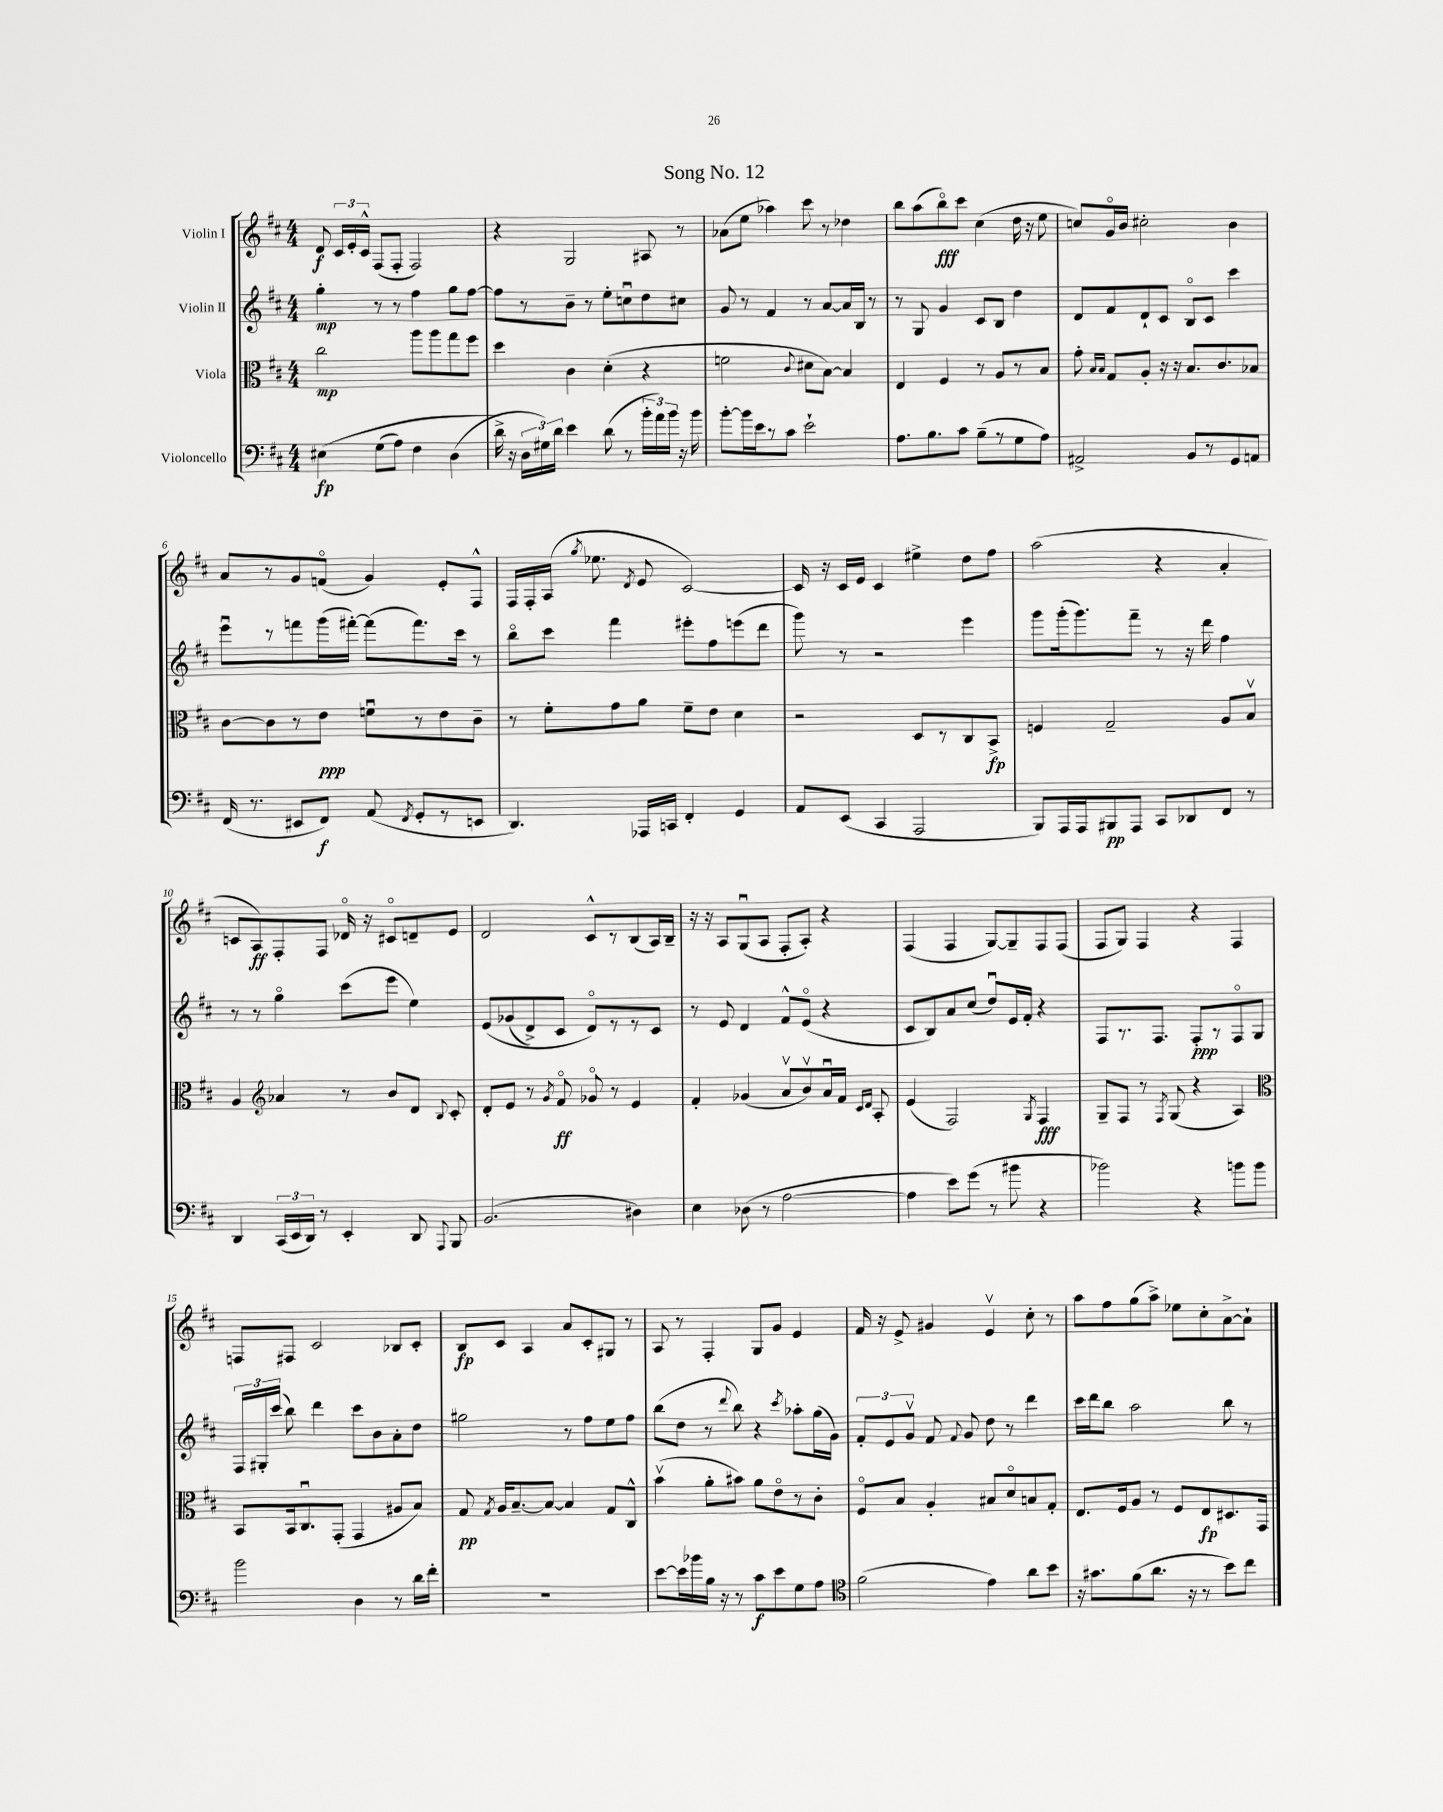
\header { title = "Song No. 12" }
<<
\new StaffGroup <<
\new Staff = "s0" \with { instrumentName = "Violin I" } {
    \clef treble \key d \major \numericTimeSignature \time 4/4
    \autoBeamOff d'8\f \tuplet 3/2 { cis'16[ e'16-. cis'16]-^ } fis8[( fis8]-. fis2) |
    r4 g2 ais8 r8 |
    aes'8[( e''8] aes''4) cis'''8 r8 des''4 |
    b''8[ a''8( b''8\flageolet\fff) cis'''8] cis''4( d''16 r16 e''8 |
    c''8[) g'16\flageolet b'16] cis''2-. b'4 |
    a'8[ r8 g'8 f'8]\flageolet( g'4) e'8[-. fis8]-^ |
    fis16[ fis16-. a16]( \acciaccatura { g''8 } ees''8. \acciaccatura { d'8 } e'8 cis'2~) |
    cis'16 r16 cis'16[ e'16] cis'4 eis''4-> d''8[ fis''8] |
    a''2( r4 a'4-. |
    c'8[ a8\ff) fis8-. fis8] des'16\flageolet r16 cis'8[\flageolet d'8-- e'8] |
    d'2 cis'8[-^ r8 b8( a16) b16]-- |
    r16 r16 a8[ g8\downbow( a8] fis8[-. a8]-.) r4 |
    fis4( fis4 g8[~) g8-- fis8 fis8]( |
    fis8[ g8]) fis4 r4 fis4 |
    f8[ fis8] cis'2 bes8[ cis'8]-. |
    b8[\fp cis'8] a4 a'8[ cis'8-. gis8] r8 |
    a8 r8 fis4-. g8[ g'8] e'4 |
    fis'16 r16 e'8-> gis'4 e'4\upbow cis''8-. r8 |
    a''8[ fis''8 g''8( a''8]->) ees''8[ cis''8-. a'8~-> a'8]-! \bar "|." |
}
\new Staff = "s1" \with { instrumentName = "Violin II" } {
    \clef treble \key d \major \numericTimeSignature \time 4/4
    \autoBeamOff g''4-.\mp r8 r8 fis''4 g''8[ fis''8]~ |
    fis''8[ r8 b'8]-- r8 e''8[-. c''8\downbow d''8 cis''8] |
    g'8 r8 fis'4 r8 a'8[~ a'16 b16] r8 |
    r8 g8 g'4 cis'8[ b8] d''4 |
    d'8[ fis'8 d'8-! cis'8] b8[\flageolet cis'8] cis'''4 |
    e'''8[\downbow r8 f'''8 g'''16( fis'''16]~-.) fis'''8[( fis'''8.) cis'''16] r8 |
    b''8[\flageolet cis'''8] fis'''4 eis'''8[-. fis''8 e'''8( d'''8] |
    g'''8) r8 r2 e'''4 |
    g'''8[ g'''16-.( g'''8.) fis'''8]-- r8 r16 d'''16 fis''4 |
    r8 r8 g''4\flageolet cis'''8[( e'''8] e''4) |
    e'8[\( ges'8( d'8->) cis'8] d'8[\flageolet\) r8 r8 cis'8] |
    r8 e'8 d'4 fis'8[-^ e'8]\flageolet( r4 |
    cis'8[ b8) a'8 cis''8]( d''8[\downbow) e'16 fis'16]-. r4 |
    fis8[ r8. fis8.] fis8[-.\ppp r8 fis8\flageolet g8] |
    \tuplet 3/2 { fis16[ gis16-. cis'''16]( } b''8) d'''4 cis'''8[ b'8 a'8-. d''8] |
    gis''2 r8 fis''8[ e''8 fis''8] |
    b''8[( d''8] r8 \appoggiatura { d'''8 } b''8) r4 \acciaccatura { cis'''8 } aes''8[-. g''16( g'16]) |
    \tuplet 3/2 { fis'8[-. e'8 g'8]\upbow } fis'8 \appoggiatura { fis'8 } g'8 d''8 r8 d'''4 |
    cis'''16[ d'''16 b''8] a''2 b''8 r8 \bar "|." |
}
\new Staff = "s2" \with { instrumentName = "Viola" } {
    \clef alto \key d \major \numericTimeSignature \time 4/4
    \autoBeamOff cis''2\mp a''8[ a''8 g''8 fis''8] |
    d''4 cis'4 d'4-.( r4 |
    f'2 \appoggiatura { cis'8 } dis'8[ b8]~) b4 |
    e4 fis4 r8 a8[ r8 b8] |
    g'8-. \grace { b16[ b16] } g8[ a8]-. r16 r16 b8.[ cis'8. bes8] |
    cis'8[~ cis'8 r8 e'8]\ppp f'8[\downbow r8 e'8 cis'8]-- |
    r8 fis'8[-. g'8 a'8] fis'8[-- e'8] d'4 |
    r2 d8[ r8 cis8 b,8]->\fp |
    f4 g2-- a8[ b8]\upbow |
    a4 \clef treble aes'4 r8 b'8[ d'8] \appoggiatura { b8 } cis'8-. |
    d'8[-. e'8] r8 \acciaccatura { g'8 } fis'8\flageolet\ff ges'8\flageolet r8 e'4 |
    fis'4-. ges'4( a'8[\upbow b'8\upbow) a'16\downbow fis'16] \grace { cis'16[ d'16] } a8-. |
    e'4( fis2) \acciaccatura { g8 } fis4\fff |
    g8[-- fis8] r8 \acciaccatura { fis8 } g8( r4 a4) |
    \clef alto b,8[ b,16 cis8.\downbow g,8]-.( g,4 ais8[ b8]) |
    g8\pp \acciaccatura { g8 } a16[ b8.~-- b8]~ b4 g8[ cis8]-^ |
    b'4\upbow( a'8[-. bis'8]) a'8[ e'8\flageolet r8 cis'8]-. |
    fis8[\flageolet b8] a4-. bis8[ d'8\flageolet b8 g8]-. |
    e8.[ fis16 a8] r8 fis8[ e8\fp dis8. g,16] \bar "|." |
}
\new Staff = "s3" \with { instrumentName = "Violoncello" } {
    \clef bass \key d \major \numericTimeSignature \time 4/4
    \autoBeamOff eis4\fp\( g8[( a8]) fis4 d4( |
    d'16->\) r16 \tuplet 3/2 { d16[ gis16) d'16] } e'4 d'8( r8 \tuplet 3/2 { b'16[-. a'16) b'16] } r16 b'16 |
    b'8[~-. b'16 e'16 r8 cis'8] e'2-! |
    a8.[ b8. cis'8] b8[--( r8 g8 a8]) |
    ais,2-> b,8[ r8 g,8 a,8] |
    fis,16( r8. eis,8[ fis,8]\f) a,8( \acciaccatura { fis,8 } g,8[-. r8 e,8] |
    d,4.) aes,,16[ c,16] fis,4-. g,4 |
    a,8[ e,8]( cis,4 a,,2 |
    b,,8[) a,,16 a,,16 bis,,8\pp a,,8] cis,8[ des,8 fis,8] r8 |
    d,4 \tuplet 3/2 { cis,16[( e,16 d,16]) } r8 e,4-. d,8 \appoggiatura { a,,8 } b,,8 |
    b,2.( dis4) |
    e4 des8( r8 a2~ |
    a4 e'8[) g'8]( r8 bis'8 r4 |
    bes'2) r4 b'8[ b'8] |
    b'2 d4 r8 d'16[ fis'16]-. |
    R1 |
    e'8[~ e'16 bes'16 b16] r16 r8 cis'8[\f e'8 g8 a8] |
    \clef tenor fis'2( e'4) a'8[ b'8] |
    r16 gis'8.[ fis'8( a'8.] r16 r8 b'8[) cis''8] \bar "|." |
}
>>
>>
